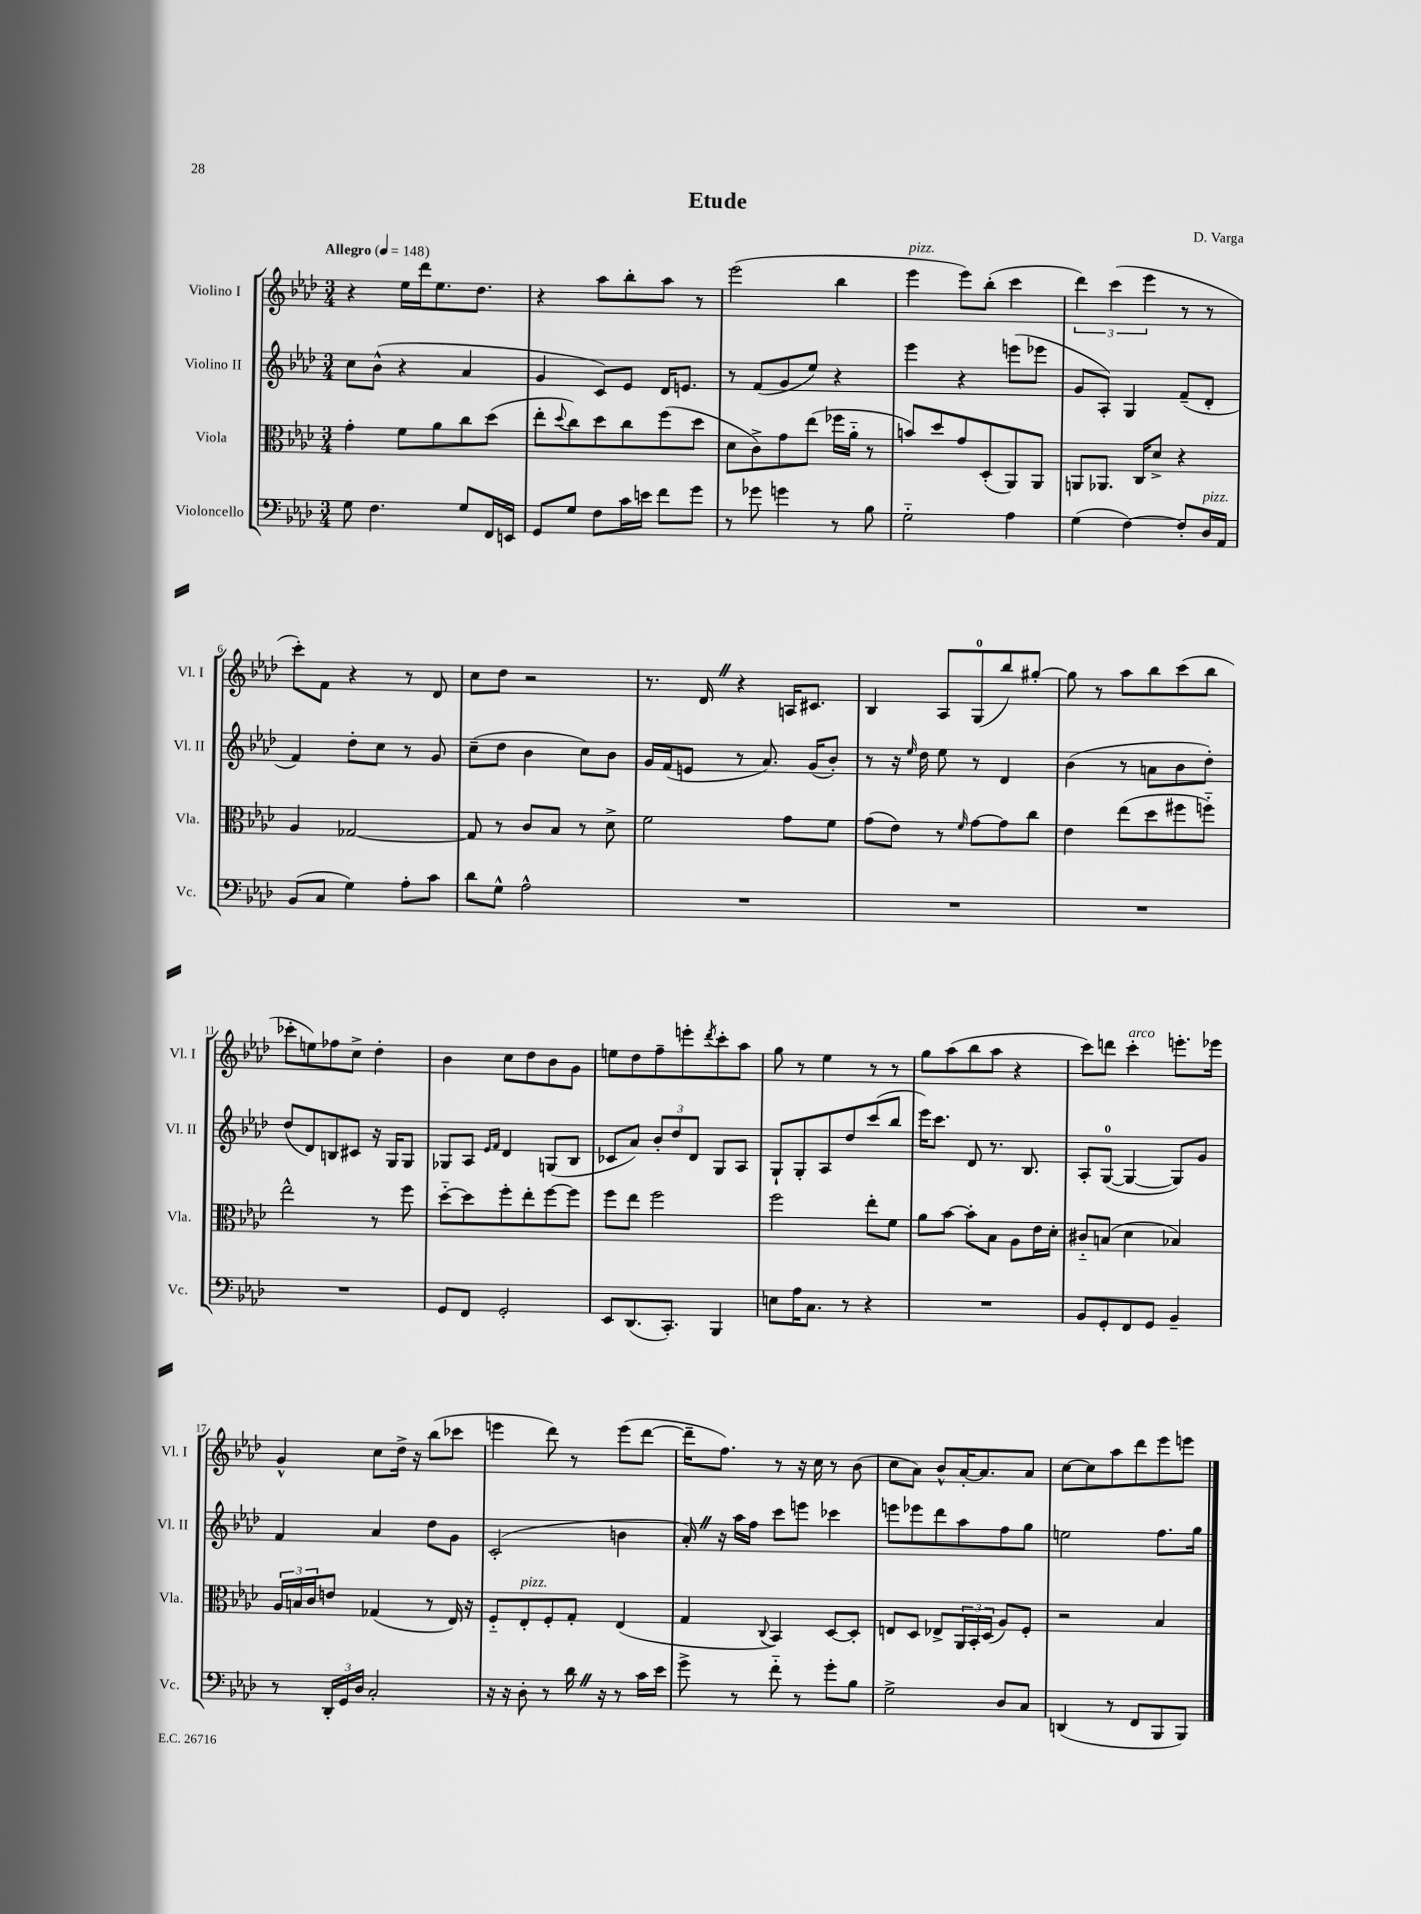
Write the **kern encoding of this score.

**kern	**kern	**kern	**kern
*staff4	*staff3	*staff2	*staff1
*clefF4	*clefC3	*clefG2	*clefG2
*k[b-e-a-d-]	*k[b-e-a-d-]	*k[b-e-a-d-]	*k[b-e-a-d-]
*M3/4	*M3/4	*M3/4	*M3/4
*MM148	*MM148	*MM148	*MM148
8G	4g'	8cc	4r
4.F	.	(8b-^^	.
.	8f	4r	16ee-
.	.	.	16ddd-
.	8a-	.	8.ee-
8G	8cc	4a-	.
.	.	.	8.dd-
16FF	(8dd-	.	.
16EE	.	.	.
=	=	=	=
8GG	8ee-'	4g	4r
.	8qqdd-	.	.
8G	8cc)	.	.
8F	8dd-	8c)	8aa-
16c	8cc	8e-	8bb-'
16e	.	.	.
8f	(8ff	16d-	8aa-
.	.	8.e	.
8g	8dd-	.	8r
=	=	=	=
8r	8d-	8r	(2eee-
8g-	8c^)	(8f	.
4g	8g	8g	.
.	(8ee-	8ee-)	.
8r	16ff-	4r	4bb-
.	16a-'~	.	.
8B-	8r	.	.
=	=	=	=
2G'~	8b)	4eee-	4eee-
.	8dd-	.	.
.	8g	4r	8eee-)
.	(8D-'	.	(8bb-'
4A-	8AA-)	(8eee	4ccc
.	8AA-	8eee-	.
=	=	=	=
(4G	8AA	8g	6ddd-)
.	8.AA-	8A-')	.
.	.	.	(6ccc
[4F)	.	4G	.
.	16C	.	.
.	.	.	6eee-
.	8d-^	.	.
8F']	4r	(8f~	8r
16D-	.	8d-'	8r
16AA-	.	.	.
=	=	=	=
(8BB-	4A-	4f)	8ccc')
8C	.	.	8f
4G)	[2G-	8dd-'	4r
.	.	8cc	.
8A-'	.	8r	8r
8c	.	8g	8d-
=	=	=	=
8d-	8G-]	(8cc~	8cc
8G^^	8r	8dd-	8dd-
2A-^^	8c	4b-	2r
.	8B-	.	.
.	8r	8cc)	.
.	8d-^	8b-	.
=	=	=	=
2.r	2f	16g	8.r
.	.	(16f	.
.	.	8e	.
.	.	.	16d-
.	.	8r	4r
.	.	8.a-)	.
.	8g	.	16A
.	.	(16g	8.c#
.	8f	8b-')	.
=	=	=	=
2.r	(8g	8r	4B-
.	8e-)	16r	.
.	.	16qqee-	.
.	.	16dd-	.
.	8r	8ee-	8A-
.	16qqf	.	.
.	[8g	8r	(8G
.	8g]	4d-	8bb-)
.	8cc	.	[8gg#'
=	=	=	=
2.r	4e-	(4b-	8gg#]
.	.	.	8r
.	(8ee-	8r	8aa-
.	8dd-	8a	8bb-
.	8ff#	8b-	(8ccc
.	8ff'~)	8dd-')	8bb-
=	=	=	=
2.r	2ee-^^	(8dd-	8ccc-'
.	.	8d-)	8ee)
.	.	8B	8ff-
.	.	8c#	8cc^
.	8r	16r	4dd-'
.	.	16G	.
.	8ff	8G	.
=	=	=	=
8GG	[8dd-'~	8G-	4b-
8FF	8dd-]	8A-	.
.	.	16qqe-	.
.	.	16qqf	.
2GG'	8ff'	4d-	8cc
.	8ee-'	.	8dd-
.	[8ff	(8G	8b-
.	8ff]	8B-	8g
=	=	=	=
8EE-	8ff	8c-	8ee
(8.DD-	8ee-	8a-)	8dd-
.	2ff	12b-'	8ff~
8.CC')	.	.	.
.	.	12dd-	.
.	.	.	8eee'
.	.	12d-	.
.	.	.	8qddd-
4BBB-	.	8G	8ccc'
.	.	8A-	8aa-
=	=	=	=
8E	2ff	8G`	8gg
16A-	.	8G'	8r
8.C	.	.	.
.	.	8A-	4ee-
8r	.	8dd-	.
4r	8ee-'	(8ccc	8r
.	8f	8bb-	8r
=	=	=	=
2.r	8a-	16eee-)	8gg
.	.	8.ccc	.
.	[8b-	.	(8aa-
.	8b-']	8d-	8bb-
.	8B-	8.r	8aa-
.	8A-	.	4r
.	.	8.B-	.
.	16e-	.	.
.	16d-'	.	.
=	=	=	=
8BB-	8c#'~	8A-'	8ccc)
8GG'	(8B	([8G	8ddd
8FF	4d-	4G_	4ccc'
8GG	.	.	.
4BB-~	4B-)	8G])	8.eee'
.	.	8g	.
.	.	.	16eee-
=	=	=	=
8r	24A-	4f	4g^^
.	24B	.	.
.	24c	.	.
24DD-'	8e	.	.
24GG	.	.	.
24D-	.	.	.
2C'	(4G-	4a-	8cc
.	.	.	16dd-^
.	.	.	16r
.	8r	8dd-	(8bb-
.	16E-)	8g	8ccc-
.	16r	.	.
=	=	=	=
16r	8F'~	(2c'	4eee
16r	.	.	.
8D-'	8E-'	.	.
8r	8F'	.	8ddd-)
16d-	8G'	.	8r
16r	.	.	.
8r	(4E-	4b	(8eee
16c	.	.	[8ddd-
16e-	.	.	.
=	=	=	=
8g^	4G	16a-')	16ddd-~]
.	.	16r	8.ff)
8r	.	16aa-	.
.	.	16ff	.
.	8qqC	.	.
8f'~	4BB-)	8ccc	8r
8r	.	8eee	16r
.	.	.	16cc
8g'	[8D-	4ccc-	8r
8B-	8D-']	.	(8b-
=	=	=	=
2G^	8E	8eee	8cc
.	8D-	8eee-	8a-)
.	8E-^	8ddd-	8b-^^
.	24AA-	8aa-	[16a-'
.	24BB-'	.	.
.	.	.	8.a-]
.	(24D-	.	.
8D-	8A-)	8ff	.
8C	8F'	8gg	8a-
=	=	=	=
(4DD	2r	2ee	[8cc
.	.	.	8cc]
8r	.	.	8aa-
8FF	.	.	8ddd-
8BBB-	4B-	8.ff	8eee-
8BBB-)	.	.	8eee
.	.	16gg	.
==	==	==	==
*-	*-	*-	*-
